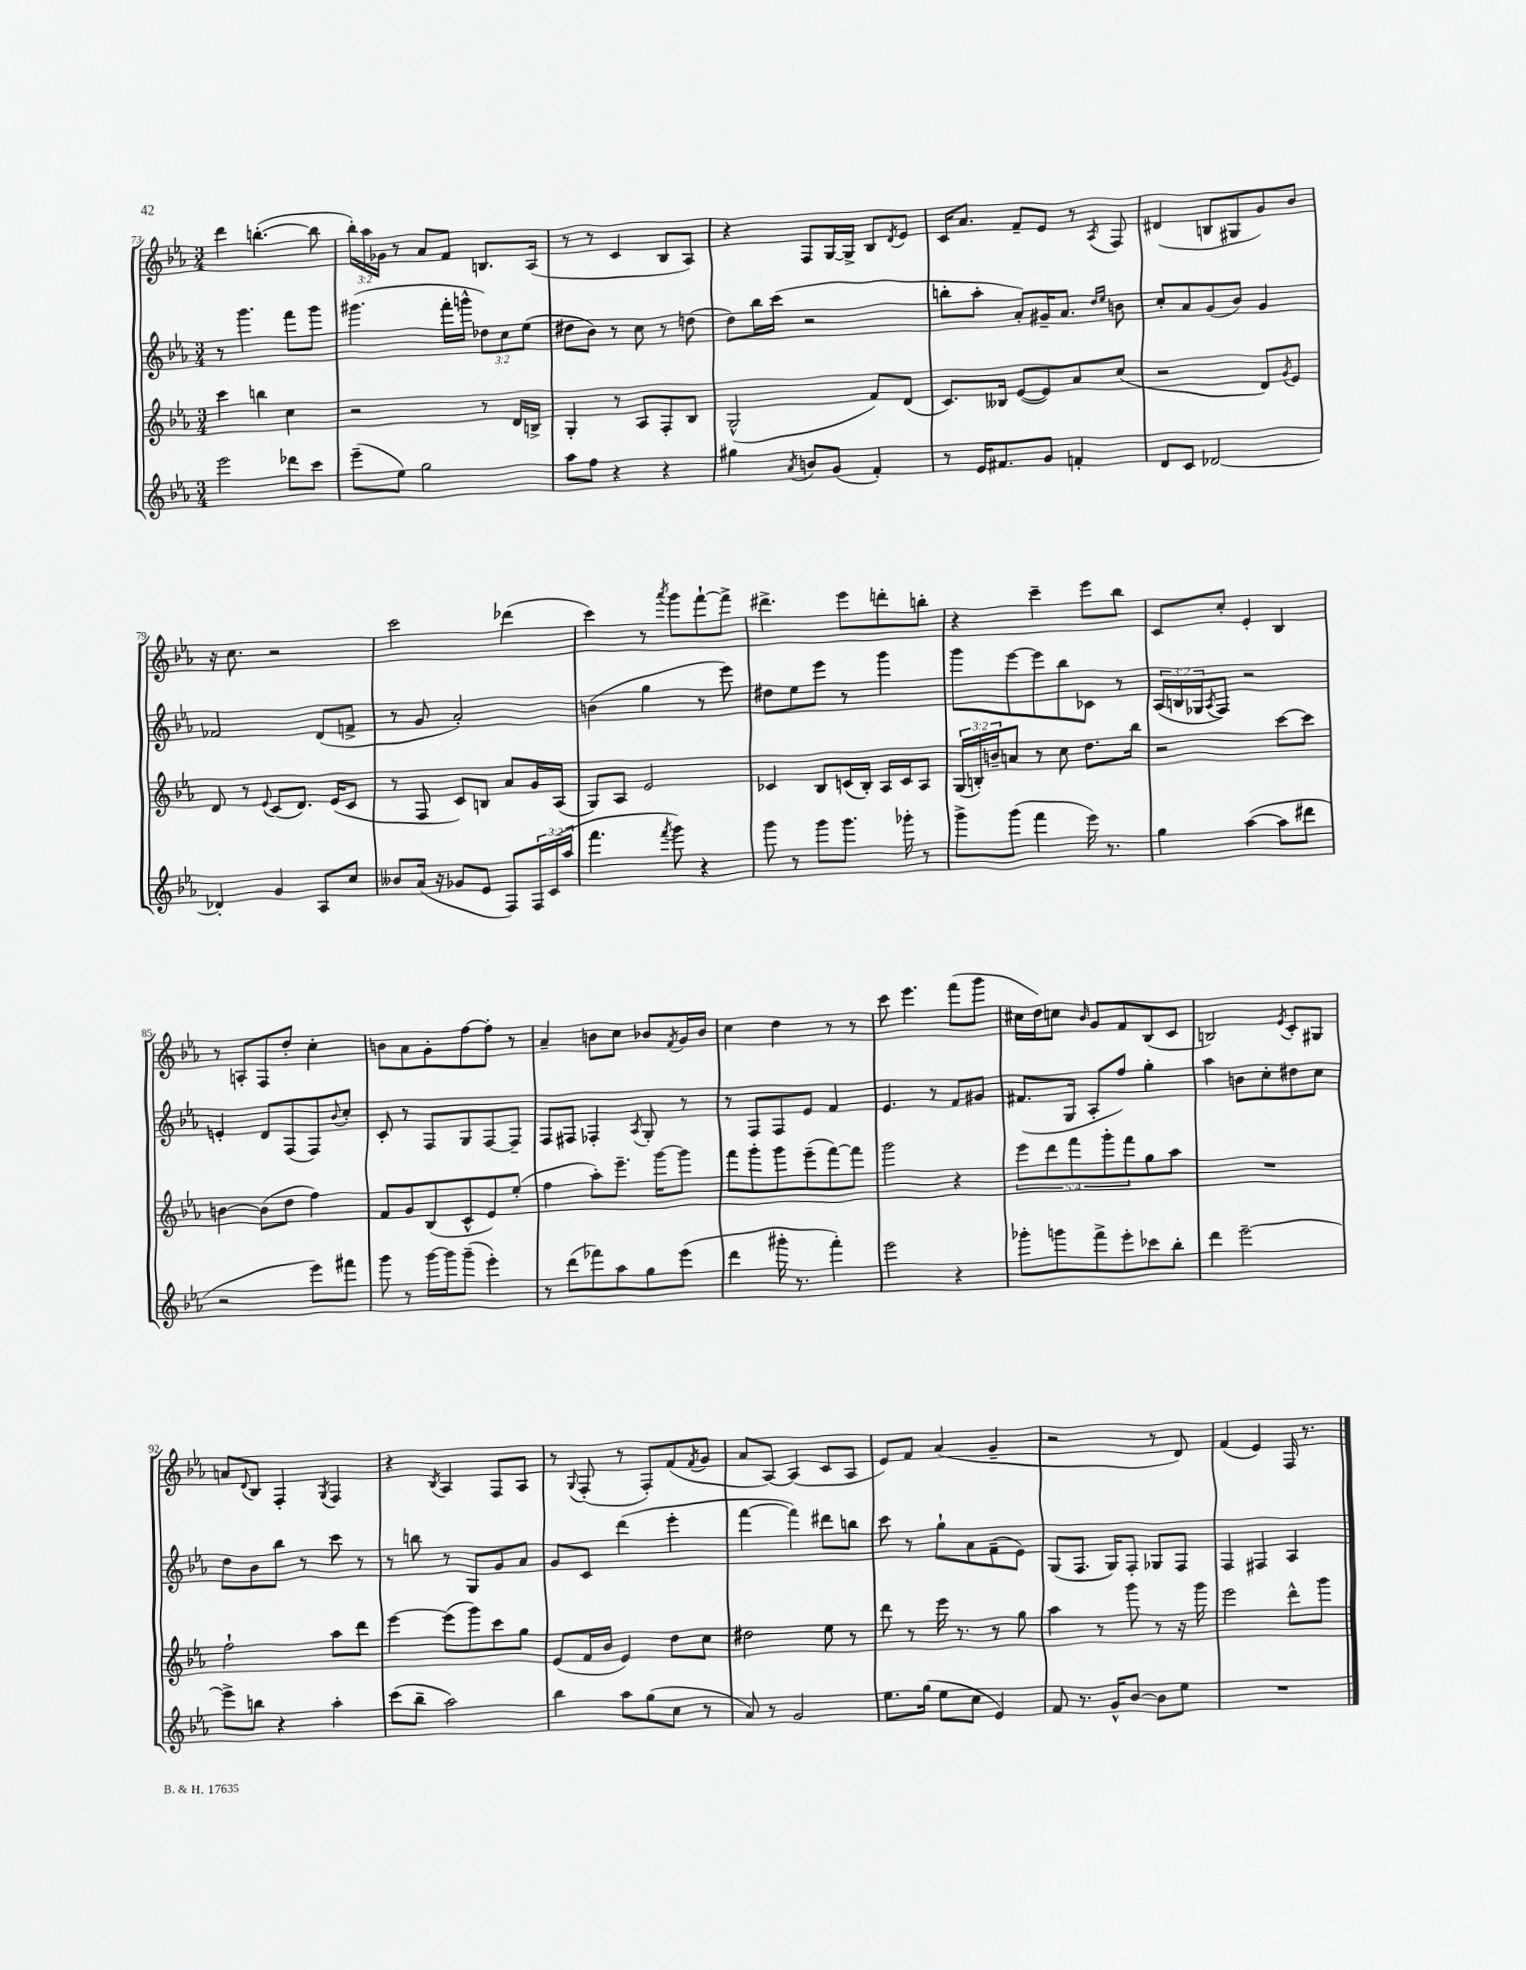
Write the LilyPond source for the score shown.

<<
\new StaffGroup <<
\new Staff = "s0" {
    \clef treble \key ees \major \numericTimeSignature \time 3/4 \override Staff.TupletNumber.text = #tuplet-number::calc-fraction-text
    d'''4 b''4.~-.( b''8 |
    \tuplet 3/2 { bes''16-.) aes''16 ges'16 } r8 aes'8 f'8 b8. aes16( |
    r8 r8 c'4 bes8 aes8) |
    r4 f8 g16~ g16-> bes8 \acciaccatura { d'8 } ees'8 |
    c'16 aes'8. f'8-- ees'8 r8 \acciaccatura { aes8 } f8 |
    dis'4( b8 gis8 g'8) bes'8 |
    r16 c''8. r2 |
    c'''2 des'''4( |
    c'''4) r8 \acciaccatura { aes'''8 } g'''8 f'''8~-! f'''8-> |
    dis'''4.-> ees'''8 d'''8-. b''8-. |
    r4 c'''4-- ees'''8 bes''8 |
    c'8 c''8-. ees'4-. bes4 |
    r8 a8-. f8 d''8-. c''4-. |
    b'8 aes'8 g'8-. f''8~ f''8-. r8 |
    aes'4-- b'8 c''8 bes'8 \acciaccatura { f'8 } g'16 bes'16 |
    c''4 d''4 r8 r8 |
    c'''8 ees'''4. f'''8( g'''8 |
    cis''16 d''16) c''8 \grace { bes'16 } g'8 f'8 bes8( c'8 |
    b2) \acciaccatura { ees'8 } c'8-. gis8 |
    a'8 \appoggiatura { d'8 } bes8 f4-. \acciaccatura { g8 } f4 |
    r4 \acciaccatura { bes8 } aes4 f8 aes8 |
    r8 \appoggiatura { g8 } f8-.( r8 f8-.) f'8( \acciaccatura { f'8 } g'8 |
    aes'8 aes8~) aes4( c'8 aes8 |
    ees'8) f'8 aes'4( g'4-- |
    r2 r8 d'8) |
    f'4( ees'4) f16 r8. \bar "|." |
}
\new Staff = "s1" {
    \clef treble \key ees \major \numericTimeSignature \time 3/4 \override Staff.TupletNumber.text = #tuplet-number::calc-fraction-text
    r8 g'''4. f'''8 g'''8 |
    gis'''4.( f'''16-. g'''16-^ \tuplet 3/2 { des''8) c''8 ees''8( } |
    dis''8 bes'8) r8 c''8 r8 d''8( |
    d''8) bes''16 c'''16( r2 |
    b''8-. aes''8-. aes'8-.) gis'16-- aes'8. \grace { d''16 ees''16 } b'8 |
    c''8-. aes'8 g'8( bes'8) g'4 |
    fes'2 d'8( f'8-> |
    r8 g'8 aes'2-.) |
    b'4( g''4 r8 ees'''8) |
    dis''8 ees''8 ees'''8 r8 g'''4 |
    g'''8 ees'''8~ ees'''8 bes''8 ces'8 r8 |
    \tuplet 3/2 { aes16( b16 ges16 } \acciaccatura { aes8 } f8) r2 |
    e'4-. d'8 f8( f8) \appoggiatura { bes'8 } c''8-. |
    c'8-. r8 f8 g8 f8~ f8-- |
    f8 fis8 fes4-. \acciaccatura { aes8 } g8-. r8 |
    r8 f8 f8 ees'8 f'4 |
    ees'4. r8 f'8 gis'8 |
    fis'8.( g16 aes8-. f''8) g''4-. |
    aes''4 b'8 c''8-. dis''8 c''8 |
    d''8 bes'8 bes''8 r8 c'''8 r8 |
    r8 b''8 r8 g8 g'8 aes'8 |
    g'8 c'8 d'''4( ees'''4-. |
    f'''4~ f'''4) dis'''8 b''8 |
    c'''8 r8 g''8-! aes'8 f'8--( ees'8) |
    g8( f8. g16) f8-. ges8 f8 |
    f4 fis4 aes4 \bar "|." |
}
\new Staff = "s2" {
    \clef treble \key ees \major \numericTimeSignature \time 3/4 \override Staff.TupletNumber.text = #tuplet-number::calc-fraction-text
    c'''4 b''4 c''4 |
    r2 r8 d'16 b16-> |
    g4-. r8 aes8 f8-. bes8 |
    g2-^( f'8) d'8( |
    c'8.) beses16 ees'8~( ees'8) aes'8 c''8( |
    r2 d'8) \acciaccatura { g'8 } ees'8 |
    d'8 r8 \appoggiatura { ees'8 } c'8( d'8.) ees'16( c'8 |
    r8 f8 c'8) b8 aes'8 g'16 aes16( |
    g8) aes8 ees'2 |
    ces'4 bes8 c'16( bes16-.) aes16 c'16 aes8 |
    \tuplet 3/2 { g16( b16-.) b'16-- } a'8 r8 c''8 d''8. bes''16 |
    r2 c'''8~ c'''8 |
    b'4~ b'8( d''8 f''4) |
    f'8 g'8 bes8( c'8-^ ees'8) ees''8-.( |
    f''4 aes''8-.) ees'''8.-- g'''16~ g'''8 |
    f'''8 g'''8-. g'''8 ees'''8--( f'''8~) f'''8 |
    g'''2 r4 |
    \tuplet 5/4 { ees'''8 d'''8 f'''8 g'''8-. f'''8 } g''8 aes''8 |
    R2. |
    f''2-! aes''8 d'''8 |
    ees'''4~ ees'''8( g'''8) c'''8 g''8 |
    ees'8( f'16 bes'16 ees'4) d''8 c''8 |
    dis''2 ees''8 r8 |
    d'''8 r8 ees'''16 r8. r8 g''8 |
    aes''4 r8 g'''8 r8 r16 g'''16 |
    ees'''2 d'''8-^ g'''8 \bar "|." |
}
\new Staff = "s3" {
    \clef treble \key ees \major \numericTimeSignature \time 3/4 \override Staff.TupletNumber.text = #tuplet-number::calc-fraction-text
    ees'''2 des'''8 c'''8 |
    ees'''8--( ees''8) g''2 |
    aes''8 f''8 r4 r4 |
    gis''4 \acciaccatura { aes'8 } b'8 g'8( f'4-.) |
    r8 ees'16 fis'8. g'8 f'4-. |
    d'8 c'8 des'2~ |
    des'4-. g'4 aes8 c''8 |
    beses'8 aes'16( r16 ges'8 ees'8 f8) \tuplet 3/2 { f16 c'16( aes''16 } |
    f'''4. \acciaccatura { f'''8 } g'''8) r4 |
    g'''8 r8 g'''8 g'''8. ges'''16-. r8 |
    g'''8-> g'''8( f'''4 ees'''16) r8. |
    g''4 aes''4~( aes''8 dis'''8 |
    r2 ees'''8) fis'''8 |
    g'''8 r8 g'''16~ g'''16 g'''8--( ees'''4-.) |
    r8 d'''8( fes'''8) aes''8 g''8 ees'''8( |
    d'''4 gis'''16-. r8. f'''4-.) |
    ees'''2 r4 |
    ges'''8-. g'''8 f'''8-> ees'''8-. ces'''8 bes''8-. |
    d'''4 ees'''2~-- |
    ees'''8-> b''8 r4 aes''4-. |
    c'''8( bes''8-- aes''2) |
    bes''4 aes''8 g''8( c''8 r8 |
    aes'8) r8 g'2 |
    ees''8. g''16( ees''8 c''8 ees'4) |
    f'8 r8. g'16-^ bes'8~ bes'8 ees''8 |
    R2. \bar "|." |
}
>>
>>
\layout { \context { \Score currentBarNumber = #73 } }
